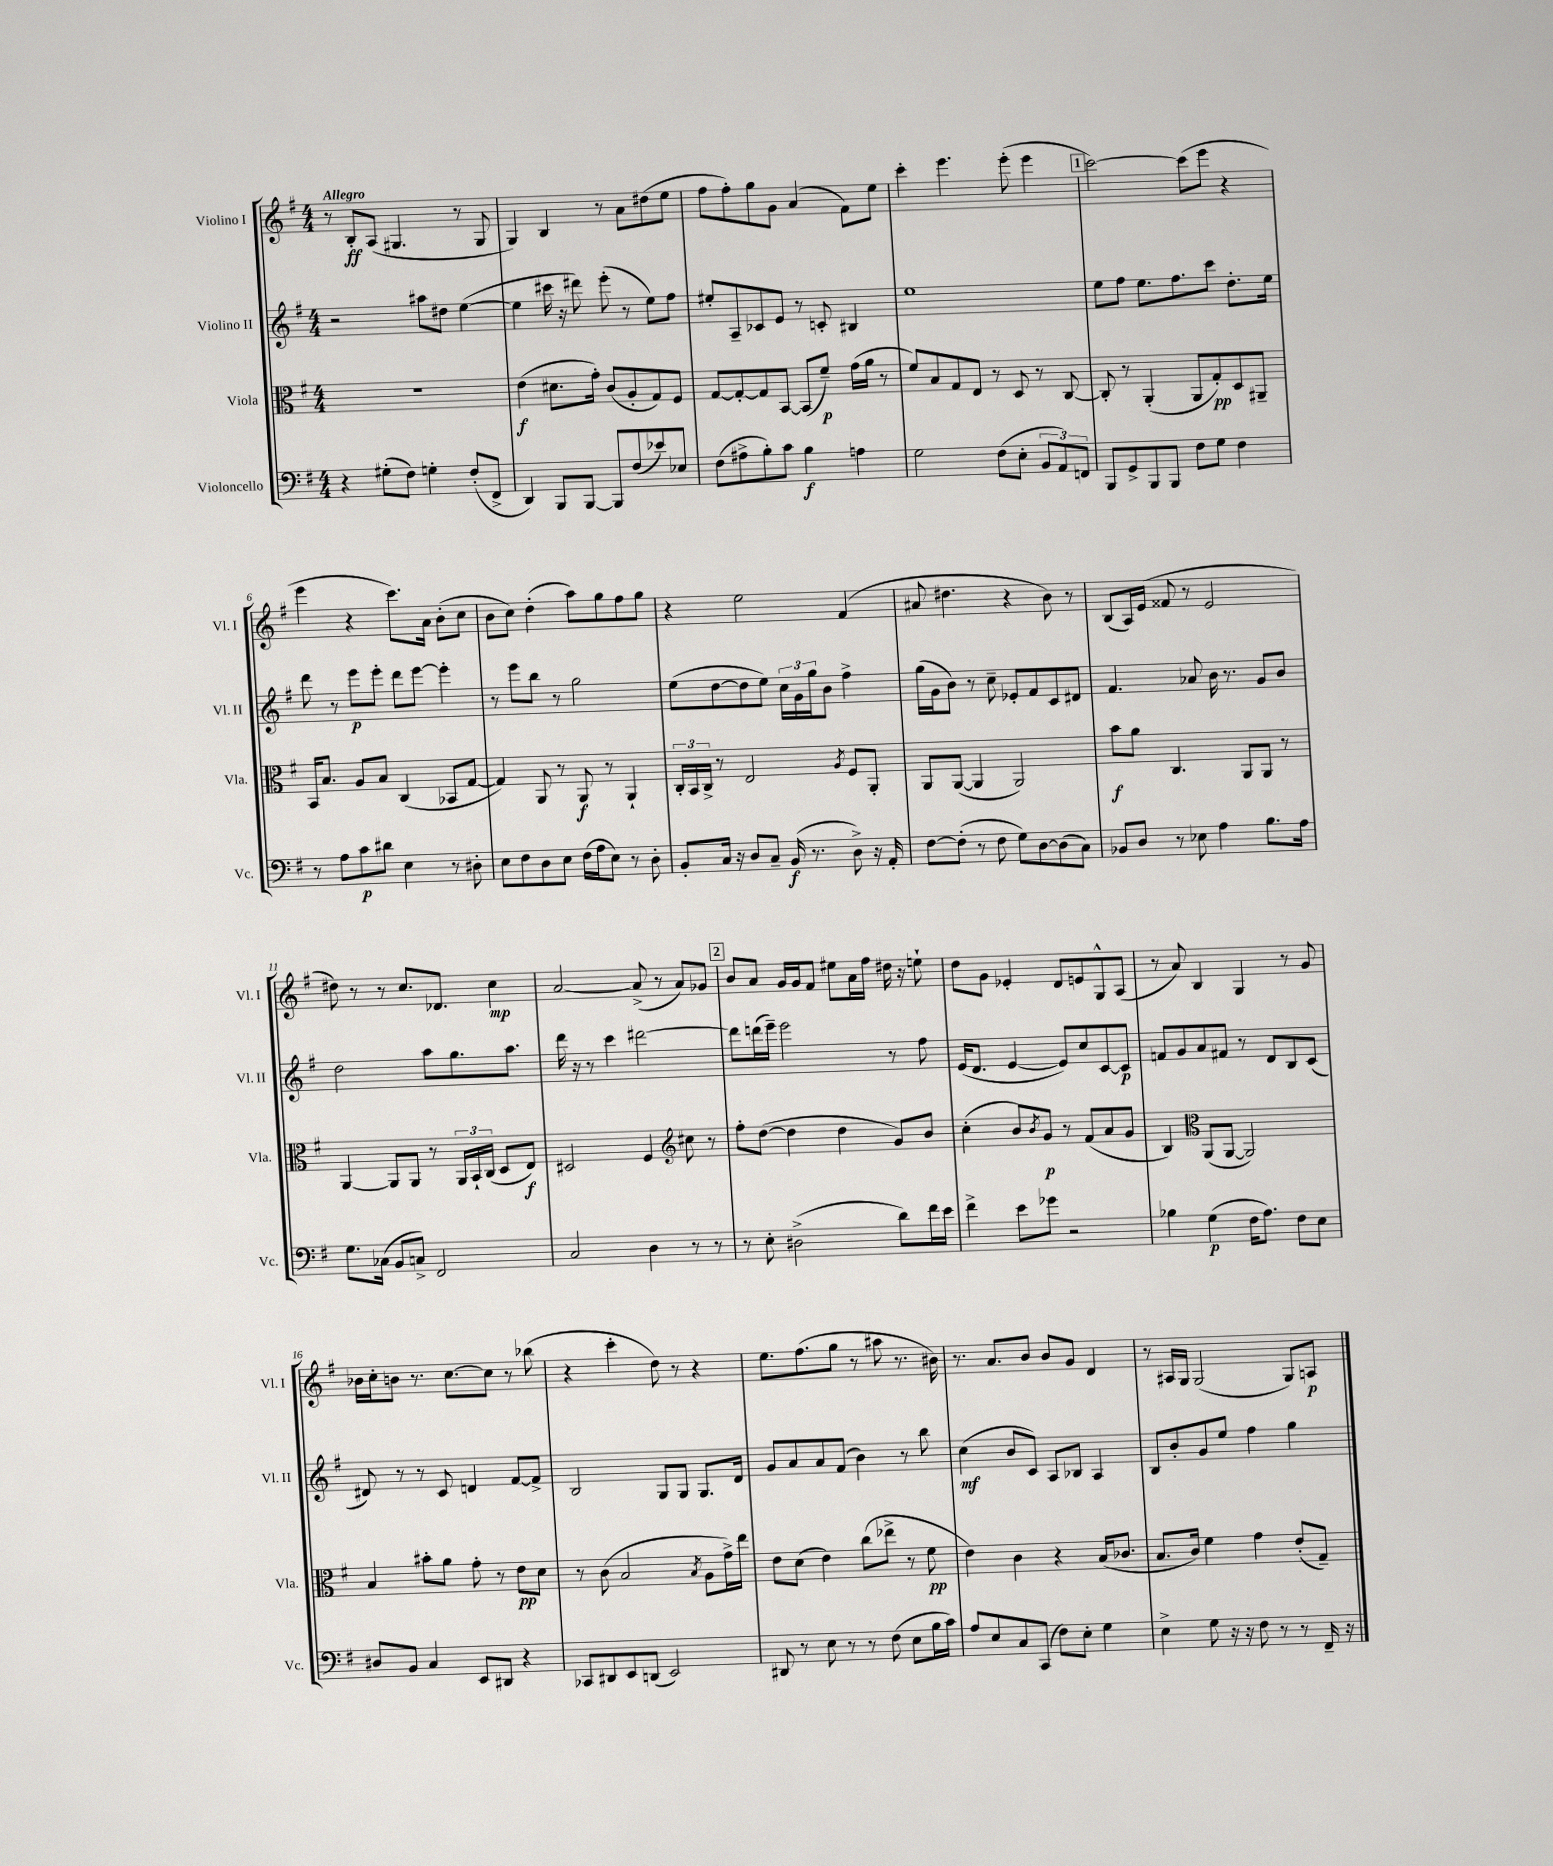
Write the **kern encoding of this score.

**kern	**kern	**kern	**kern
*staff4	*staff3	*staff2	*staff1
*clefF4	*clefC3	*clefG2	*clefG2
*k[f#]	*k[f#]	*k[f#]	*k[f#]
*M4/4	*M4/4	*M4/4	*M4/4
4r	1r	2r	8r
.	.	.	8B'
(8G#'	.	.	(8A
8F#)	.	.	4.G#
4G'	.	8aa#	.
.	.	8dd#	.
(8F#'	.	([4ee	8r
8FF#^	.	.	8G#
=	=	=	=
4DD)	(4e	4ee]	4G)
8BBB	8.d#	16ccc#	4B
.	.	16r	.
[8BBB	.	8ddd#)	.
.	16g')	.	.
8BBB]	(8c	(8eee'	8r
(8F#	8A'	8r	8a
8e-)	8G)	8ee)	(8dd#
8E-	8F#	8ff#	8ee
=	=	=	=
(8F#	[8G	8ee#'	8ff#
8A#^	8G'_	8A~	8ff#')
8B')	8G]	8c-	8gg
8c	[8BB	8e	8g
4B	(8BB]	8r	(4a
.	8f#~)	8c'	.
4A	(16g	4B#	8f#)
.	16a	.	.
.	8r	.	8ee
=	=	=	=
2G	8f#)	1ee	4ccc'
.	8B	.	.
.	8G	.	4.eee
.	8E	.	.
(8F#	8r	.	.
8E'	8D	.	(8eee'
12BB	8r	.	4eee
12AA)	.	.	.
.	[8C	.	.
12FF	.	.	.
=	=	=	=
8BBB	8C']	8ee	[2ccc)
8GG^	8r	8ff#	.
8BBB	(4AA'	8.ee	.
8BBB	.	.	.
.	.	8.ff#	.
8F#	8AA	.	(8ccc]
8G	8G')	8ccc	8eee
4F#	8D	8.dd'	4r
.	8AA#~	.	.
.	.	16ee	.
=	=	=	=
8r	16BB	8ddd	4eee
.	8.B	.	.
8A	.	8r	.
8c	8A	8eee	4r
8d#	8B	8eee'	.
4E	(4C	8ddd	8.ccc)
.	.	[8eee	.
.	.	.	16a
8r	8BB-	4eee']	(8b'
8D#'	[8G	.	8cc
=	=	=	=
8E	4G])	8r	8b
8F#	.	8eee	8cc)
8D	8AA	8bb	(4dd'
8E	8r	8r	.
(16F#	8AA	2gg	8aa)
16A	.	.	.
8E)	8r	.	8gg
8r	4AA`	.	8ff#
8D'	.	.	8gg
=	=	=	=
8BB'	24C'	(8ee	4r
.	24BB	.	.
.	24C^	.	.
16C	8r	[8dd	.
16r	.	.	.
8D	2E	8dd]	2ee
8C~	.	8ee)	.
(16BB	.	24cc	.
.	.	24g	.
8.r	.	.	.
.	.	24gg	.
.	.	8b	.
.	8qA	.	.
8D^)	8F#	4ff#^	(4f#
16r	8AA'	.	.
16AA'	.	.	.
=	=	=	=
[8F#	8AA	(16gg	8a#
.	.	16g	.
(8F#']	([8AA	8b)	4.dd#
8r	4AA]	8r	.
8F#	.	8cc~	.
8G)	2AA)	8e-'	4r
[8D	.	8f#	.
(8D]	.	8c	8b)
8C)	.	8d#	8r
=	=	=	=
8BB-	8b	4.f#	(8B
8D	8a	.	16A)
.	.	.	(16e
8r	4.C	.	8f##
8E-	.	8a-	8r
4A	.	16b	2e
.	.	8.r	.
.	8AA	.	.
8.B	8AA	8g	.
.	8r	8b	.
16A	.	.	.
=	=	=	=
8.G	[4AA	2dd	8dd#)
.	.	.	8r
(16C-	.	.	.
8BB	8AA]	.	8r
8C^)	8AA	.	8.cc
2FF#	8r	8aa	.
.	.	.	8.d-
.	24AA	8.gg	.
.	24BB`	.	.
.	(24C	.	.
.	8D	.	4cc
.	.	8.aa	.
.	8E)	.	.
=	=	=	=
2C	2D#	16ddd	[2a
.	.	16r	.
.	.	8r	.
.	.	4ccc	.
4D	4F#	[2ddd#	(8a^]
.	.	.	8r
*	*clefG2	*	*
8r	8cc#	.	8a)
8r	8r	.	8g-
=	=	=	=
8r	8ff#'	8ddd#]	8b
8E'	([8dd	(16ddd	8a
.	.	16eee~)	.
(2D#^	4dd]	2eee	16g
.	.	.	16g
.	.	.	8f#
.	4dd	.	8ee#
.	.	.	16a
.	.	.	16ff#
8d)	8g)	8r	16dd#
.	.	.	16r
16f#	8b	8ff#	8ee`
16e	.	.	.
=	=	=	=
4f#^	(4cc'	(16e	8dd
.	.	8.d	.
.	.	.	8g
8e	8b)	[4e	4e-'
.	8qb	.	.
8g-	8g	.	.
2r	8r	8e])	8d
.	(8f#	8cc	8e
.	8a	[8c	8G^^
.	8g	8c]	(8A
=	=	=	=
4B-	4B)	8f	8r
.	.	8g	8a)
*	*clefC3	*	*
(4G	(8AA	8a	4B
.	[8AA	8f#	.
16F#	2AA])	8r	4G
8.A)	.	.	.
.	.	8d	.
8F#	.	8B	8r
8E	.	(8c	8g
=	=	=	=
8D#	4B	8d#)	16b-
.	.	.	16cc'
8BB	.	8r	8b
4C	8b#'	8r	8.r
.	8a	8c	.
.	.	.	[8.cc
8EE	8g'	4d	.
8DD#	8r	.	8cc]
4r	8e	[8f#	8r
.	8d	8f#^]	(8bb-
=	=	=	=
8CC-	8r	2B	4r
8DD#	(8c	.	.
8EE	2B	.	4ccc'
(8DD	.	.	.
2EE)	.	8G	8dd)
.	.	8G	8r
.	8qB	.	.
.	8A	8.G	4r
.	16g^)	.	.
.	16ee	16d	.
=	=	=	=
8DD#	8e	8g	8.ee
8r	(8d	8a	.
.	.	.	(8.ff#
8E	4e)	8a	.
8r	.	(8f#	8gg
8r	(8cc	4b)	8r
(8F#	8ee-^	.	8aa#
8E	8r	8r	8.r
16B	8f#	8bb	.
16c)	.	.	16b#)
=	=	=	=
8A	4e)	(4cc	8.r
8E	.	.	.
.	.	.	8.a
8C	4c	8b	.
(8CC	.	8c)	8b
8F#)	4r	8A	8b
8E'	.	8B-	8g
4G	(16B	4A	4d
.	8.c-	.	.
=	=	=	=
4E^	8.B	8B	8r
.	.	8b'	16A#
.	16c)	.	16G
8G	4f#	8g	(2G
16r	.	8ee	.
16r	.	.	.
8F#	4g	4ff#	.
8r	.	.	.
8r	(8e'	4gg	8G)
16FF#~	8G~)	.	8A
16r	.	.	.
==	==	==	==
*-	*-	*-	*-
